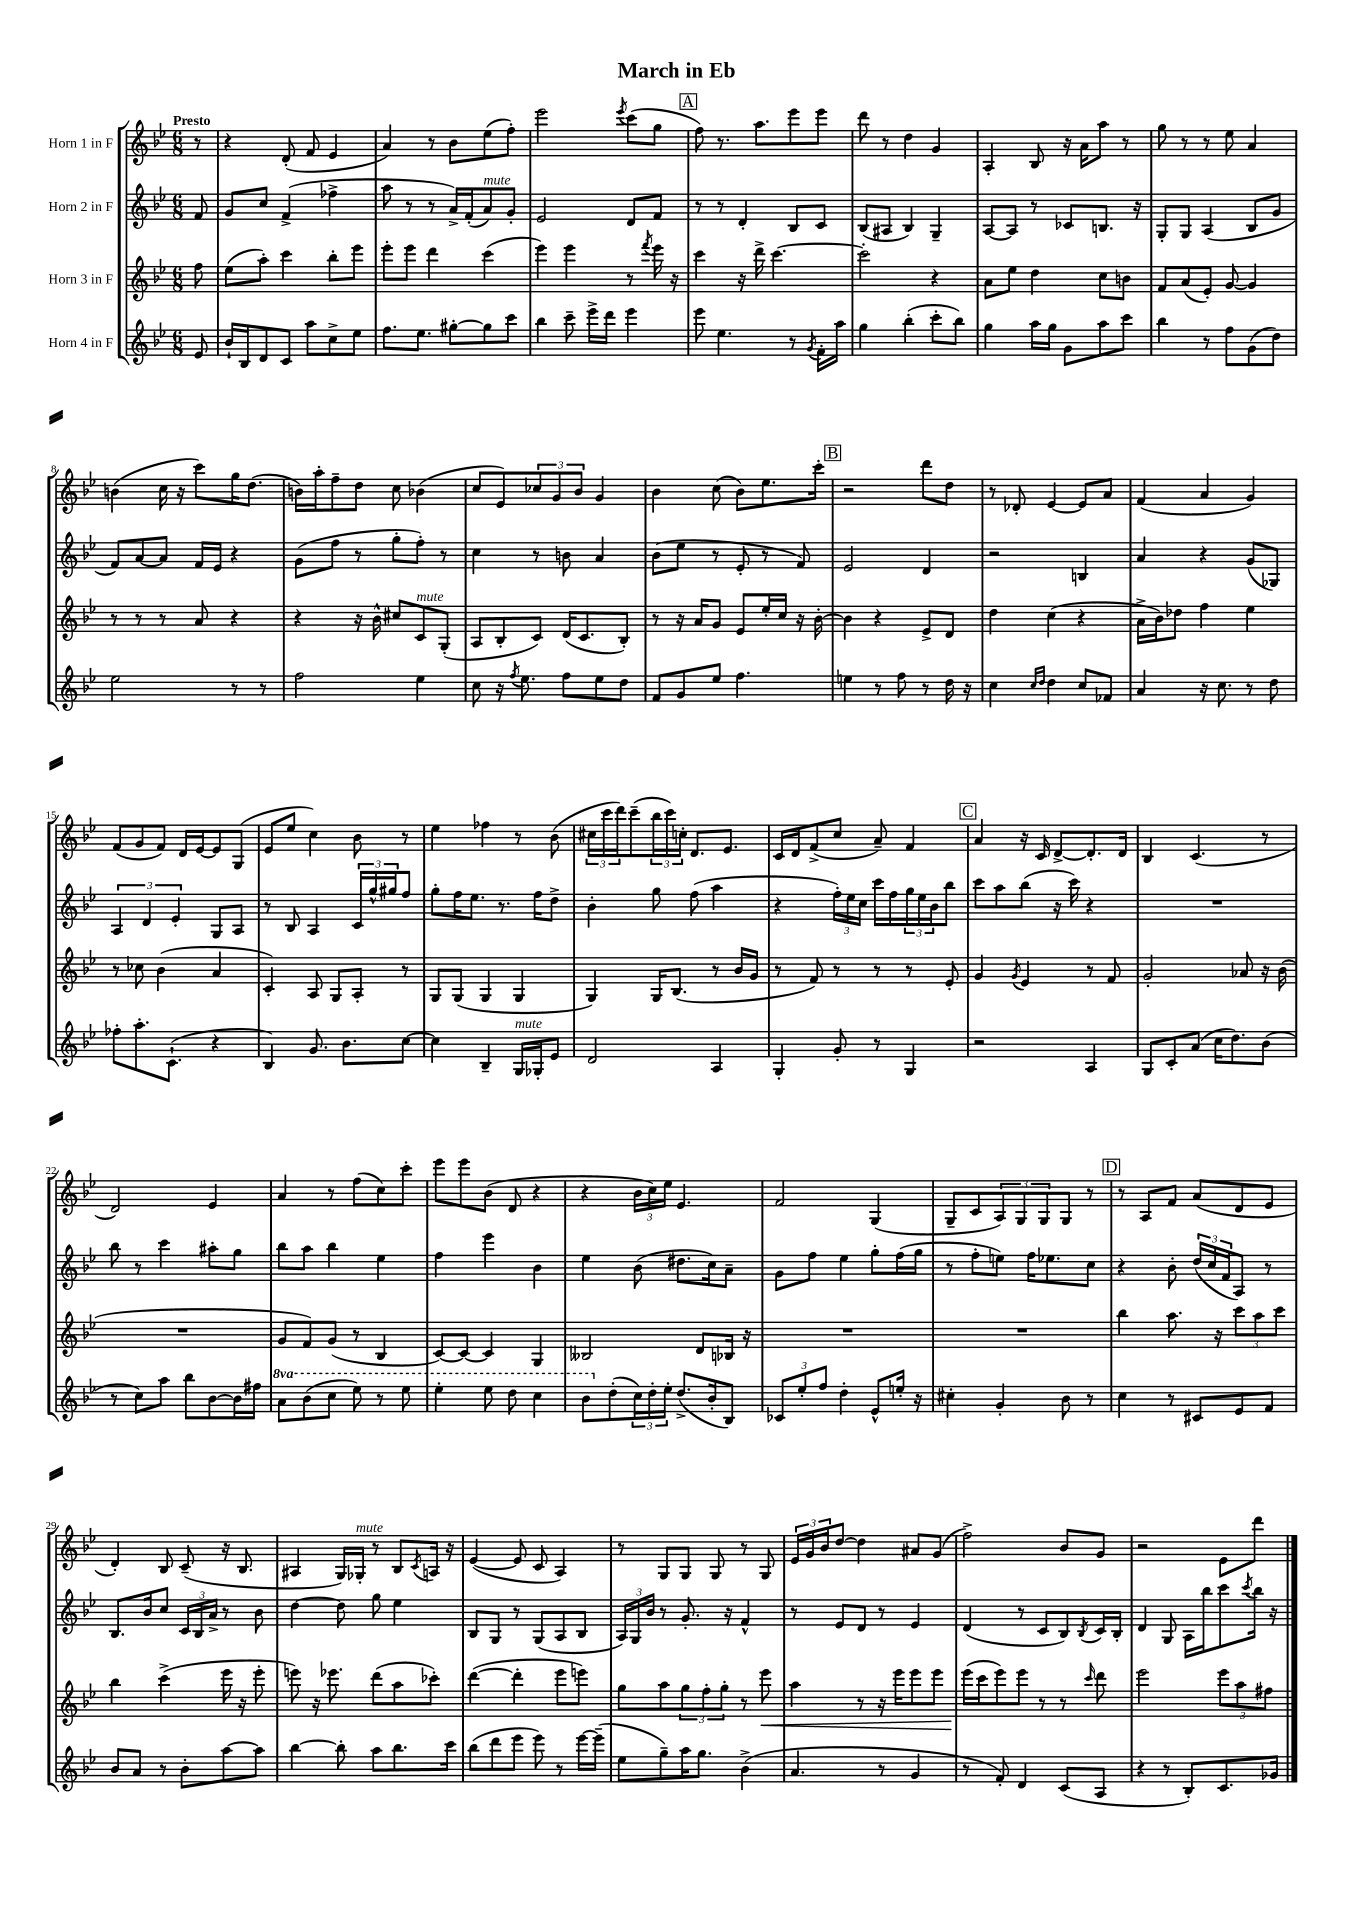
\header { title = "March in Eb" }
<<
\new StaffGroup <<
\new Staff = "s0" \with { instrumentName = "Horn 1 in F" } {
    \clef treble \key bes \major \numericTimeSignature \time 6/8 \partial 8 \tempo "Presto"
    r8 |
    r4 d'8-.( f'8 ees'4 |
    a'4) r8 bes'8 ees''8( f''8-.) |
    ees'''2 \acciaccatura { ees'''8 } c'''8( g''8 |
    \mark \markup { \box "A" } f''8) r8. a''8. ees'''8 ees'''8 |
    d'''8 r8 d''4 g'4 |
    a4-. bes8 r16 a'16 a''8 r8 |
    g''8 r8 r8 ees''8 a'4 |
    b'4( c''16 r16 c'''8) g''16 d''8.( |
    b'16) a''16-. f''8-- d''8 c''8 bes'4( |
    c''8 ees'8) \tuplet 3/2 { ces''8 g'8 bes'8 } g'4 |
    bes'4 c''8( bes'8) ees''8. c'''16-. |
    \mark \markup { \box "B" } r2 d'''8 d''8 |
    r8 des'8-. ees'4~ ees'8 a'8 |
    f'4( a'4 g'4) |
    f'8( g'8 f'8) d'16 ees'16~ ees'8 g8( |
    ees'8 ees''8 c''4) bes'8 r8 |
    ees''4 fes''4 r8 bes'8( |
    \tuplet 3/2 { cis''16 c'''16 d'''16) } c'''8--( \tuplet 3/2 { bes''16 c'''16) c''16-. } d'8. ees'8. |
    c'16 d'16 f'8->( c''8 a'8--) f'4 |
    \mark \markup { \box "C" } a'4 r16 c'16 d'8~-> d'8.-. d'16 |
    bes4 c'4.( r8 |
    d'2) ees'4 |
    a'4 r8 f''8( c''8) c'''8-. |
    ees'''8 ees'''8 bes'8( d'8 r4 |
    r4 \tuplet 3/2 { bes'16 c''16) ees''16 } ees'4. |
    f'2 g4( |
    g8-- c'8 \tuplet 3/2 { a8) g8 g8 } g8 r8 |
    \mark \markup { \box "D" } r8 a8 f'8 a'8( d'8 ees'8 |
    d'4-.) bes8 c'8--( r16 bes8. |
    ais4 g16) ges16-.^\markup { \italic "mute" } r8 bes8 \acciaccatura { c'8 } a16 r16 |
    ees'4~( ees'8 c'8 a4) |
    r8 g8 g8 g8 r8 g8 |
    \tuplet 3/2 { ees'16 g'16 bes'16 } d''8~ d''4 ais'8 g'8( |
    f''2->) bes'8 g'8 |
    r2 ees'8 d'''8 \bar "|." |
}
\new Staff = "s1" \with { instrumentName = "Horn 2 in F" } {
    \clef treble \key bes \major \numericTimeSignature \time 6/8 \partial 8
    f'8 |
    g'8 c''8 f'4->( fes''4-> |
    a''8 r8 r8 a'16->) f'16-.( a'8^\markup { \italic "mute" }) g'8-. |
    ees'2 d'8 f'8 |
    \mark \markup { \box "A" } r8 r8 d'4-. bes8 c'8 |
    bes8( ais8 bes4) g4-- |
    a8~ a8 r8 ces'8 b8. r16 |
    g8-. g8 a4( bes8 g'8 |
    f'8) a'8~ a'8 f'16 ees'16 r4 |
    g'8( f''8 r8 g''8-. f''8-.) r8 |
    c''4 r8 b'8 a'4 |
    bes'8( ees''8 r8 ees'8-. r8 f'8) |
    \mark \markup { \box "B" } ees'2 d'4 |
    r2 b4 |
    a'4 r4 g'8( ges8) |
    \tuplet 3/2 { a4 d'4 ees'4-. } g8 a8 |
    r8 bes8 a4 \tuplet 3/2 { c'16 g''16-^ gis''16 } f''8 |
    g''8-. f''16 ees''8. r8. f''16 d''8-> |
    bes'4-. g''8 f''8( a''4 |
    r4 \tuplet 3/2 { f''16-.) ees''16 c''16 } c'''16 f''16 \tuplet 3/2 { g''16 ees''16 bes'16 } bes''8 |
    \mark \markup { \box "C" } c'''8 a''8 bes''8( r16 c'''16) r4 |
    R2. |
    bes''8 r8 c'''4 ais''8-. g''8 |
    bes''8 a''8 bes''4 ees''4 |
    f''4 ees'''4 bes'4 |
    ees''4 bes'8( dis''8. c''16) a'8-- |
    g'8 f''8 ees''4 g''8-. f''16( g''16 |
    r8 f''8-. e''8) f''16 ees''8. c''8 |
    \mark \markup { \box "D" } r4 bes'8-. \tuplet 3/2 { d''16( c''16 f'16 } a8) r8 |
    bes8. bes'16 c''8 \tuplet 3/2 { c'16 bes16 a'16-> } r8 bes'8 |
    d''4~ d''8 g''8 ees''4 |
    bes8 g8 r8 g8( a8 bes8 |
    \tuplet 3/2 { a16) g16 bes'16 } r8 g'8.-. r16 f'4-^ |
    r8 ees'8 d'8 r8 ees'4 |
    d'4( r8 c'8 bes8) \acciaccatura { bes8 } c'16 bes16-. |
    d'4 g8 a16 bes''16 c'''8 \acciaccatura { c'''8 } bes''16 r16 \bar "|." |
}
\new Staff = "s2" \with { instrumentName = "Horn 3 in F" } {
    \clef treble \key bes \major \numericTimeSignature \time 6/8 \partial 8
    f''8 |
    ees''8( a''8-.) c'''4 bes''8-. ees'''8 |
    ees'''8-. ees'''8 d'''4 c'''4( |
    ees'''4) ees'''4 r8 \acciaccatura { f'''8 } ees'''16 r16 |
    \mark \markup { \box "A" } c'''4 r16 d'''16-> c'''4.~ |
    c'''2-. r4 |
    a'8 ees''8 d''4 c''8 b'8 |
    f'8 a'8( ees'8-.) g'8~ g'4 |
    r8 r8 r8 a'8 r4 |
    r4 r16 bes'16-^ cis''8 c'8^\markup { \italic "mute" } g8-.( |
    a8 bes8-. c'8) d'16( c'8. bes8-.) |
    r8 r16 a'16 g'8 ees'8 ees''16-. c''16 r16 bes'16~-. |
    \mark \markup { \box "B" } bes'4 r4 ees'8-> d'8 |
    d''4 c''4( r4 |
    a'16-> bes'16) des''8 f''4 ees''4 |
    r8 ces''8 bes'4( a'4 |
    c'4-.) a8 g8 a8-. r8 |
    g8 g8( g4 g4 |
    g4) g16 bes8.( r8 bes'16 g'16 |
    r8 f'8) r8 r8 r8 ees'8-. |
    \mark \markup { \box "C" } g'4 \acciaccatura { g'8 } ees'4 r8 f'8 |
    g'2-. aes'8 r16 bes'16( |
    R2. |
    g'8 f'8) g'8( r8 bes4 |
    c'8~) c'8~ c'4 g4 |
    beses2 d'8 bes16 r16 |
    R2. |
    R2. |
    \mark \markup { \box "D" } bes''4 a''8. r16 \tuplet 3/2 { c'''8 a''8 c'''8 } |
    bes''4 c'''4->( ees'''16 r16 ees'''8-. |
    e'''8) r16 ees'''8. d'''8( a''8 ces'''8-.) |
    d'''4~( d'''4-. ees'''8 e'''8) |
    g''8 a''8 \tuplet 3/2 { g''8 f''8-. g''8-. } r8 ees'''8\< |
    a''4 r8 r16 ees'''16 ees'''8 ees'''8 |
    ees'''16\!( c'''16 ees'''8) ees'''8 r8 r8 \grace { c'''16 } d'''8 |
    ees'''2 \tuplet 3/2 { ees'''8 a''8 fis''8 } \bar "|." |
}
\new Staff = "s3" \with { instrumentName = "Horn 4 in F" } {
    \clef treble \key bes \major \numericTimeSignature \time 6/8 \set Staff.ottavationMarkups = #ottavation-simple-ordinals \partial 8
    ees'8 |
    bes'16-! bes16 d'8 c'8 a''8 c''8-> ees''8 |
    f''8. ees''8. gis''8~-. gis''8 c'''8 |
    bes''4 c'''8-- ees'''16-> d'''16 ees'''4 |
    \mark \markup { \box "A" } ees'''8 ees''4. r8 \acciaccatura { g'8 } f'16-. a''16 |
    g''4 bes''4-.( c'''8-. bes''8) |
    g''4 a''16 g''16 g'8 a''8 c'''8 |
    bes''4 r8 f''8 g'8( d''8) |
    ees''2 r8 r8 |
    f''2 ees''4 |
    c''8 r16 \acciaccatura { f''8 } ees''8. f''8 ees''8 d''8 |
    f'8 g'8 ees''8 f''4. |
    \mark \markup { \box "B" } e''4 r8 f''8 r8 d''16 r16 |
    c''4 \grace { c''16 d''16 } d''4 c''8 fes'8 |
    a'4 r16 c''8. r8 d''8 |
    fes''8-. a''8.-. c'8.-!( r4 |
    bes4) g'8. bes'8. c''8~ |
    c''4 bes4-- g16^\markup { \italic "mute" } ges16-. ees'8 |
    d'2 a4 |
    g4-. g'8-. r8 g4 |
    \mark \markup { \box "C" } r2 a4 |
    g8 c'8-. a'8( c''16 d''8.) bes'8( |
    r8 c''8) a''8 bes''8 bes'8~ bes'16 fis''16 |
    \ottava #1 a''8 bes''8( c'''8 ees'''8) r8 ees'''8 |
    ees'''4-. ees'''8 d'''8 c'''4 |
    bes''8 \ottava #0 d''8-.( \tuplet 3/2 { c''16) d''16-. ees''16-. } d''8.->( bes'16-. bes8) |
    \tuplet 3/2 { ces'8 ees''8-. f''8 } d''4-. ees'8-^ e''16-. r16 |
    cis''4-. g'4-. bes'8 r8 |
    \mark \markup { \box "D" } c''4 r8 cis'8 ees'8 f'8 |
    bes'8 a'8 r8 bes'8-. a''8~ a''8 |
    bes''4~ bes''8-. a''8 bes''8. c'''16 |
    bes''8( d'''8 ees'''8 ees'''8) r8 ees'''16~ ees'''16--( |
    ees''8 g''8--) a''16 g''8. bes'4->( |
    a'4. r8 g'4 |
    r8 f'8-.) d'4 c'8( a8 |
    r4 r8 bes8-.) c'8. ges'16 \bar "|." |
}
>>
>>
